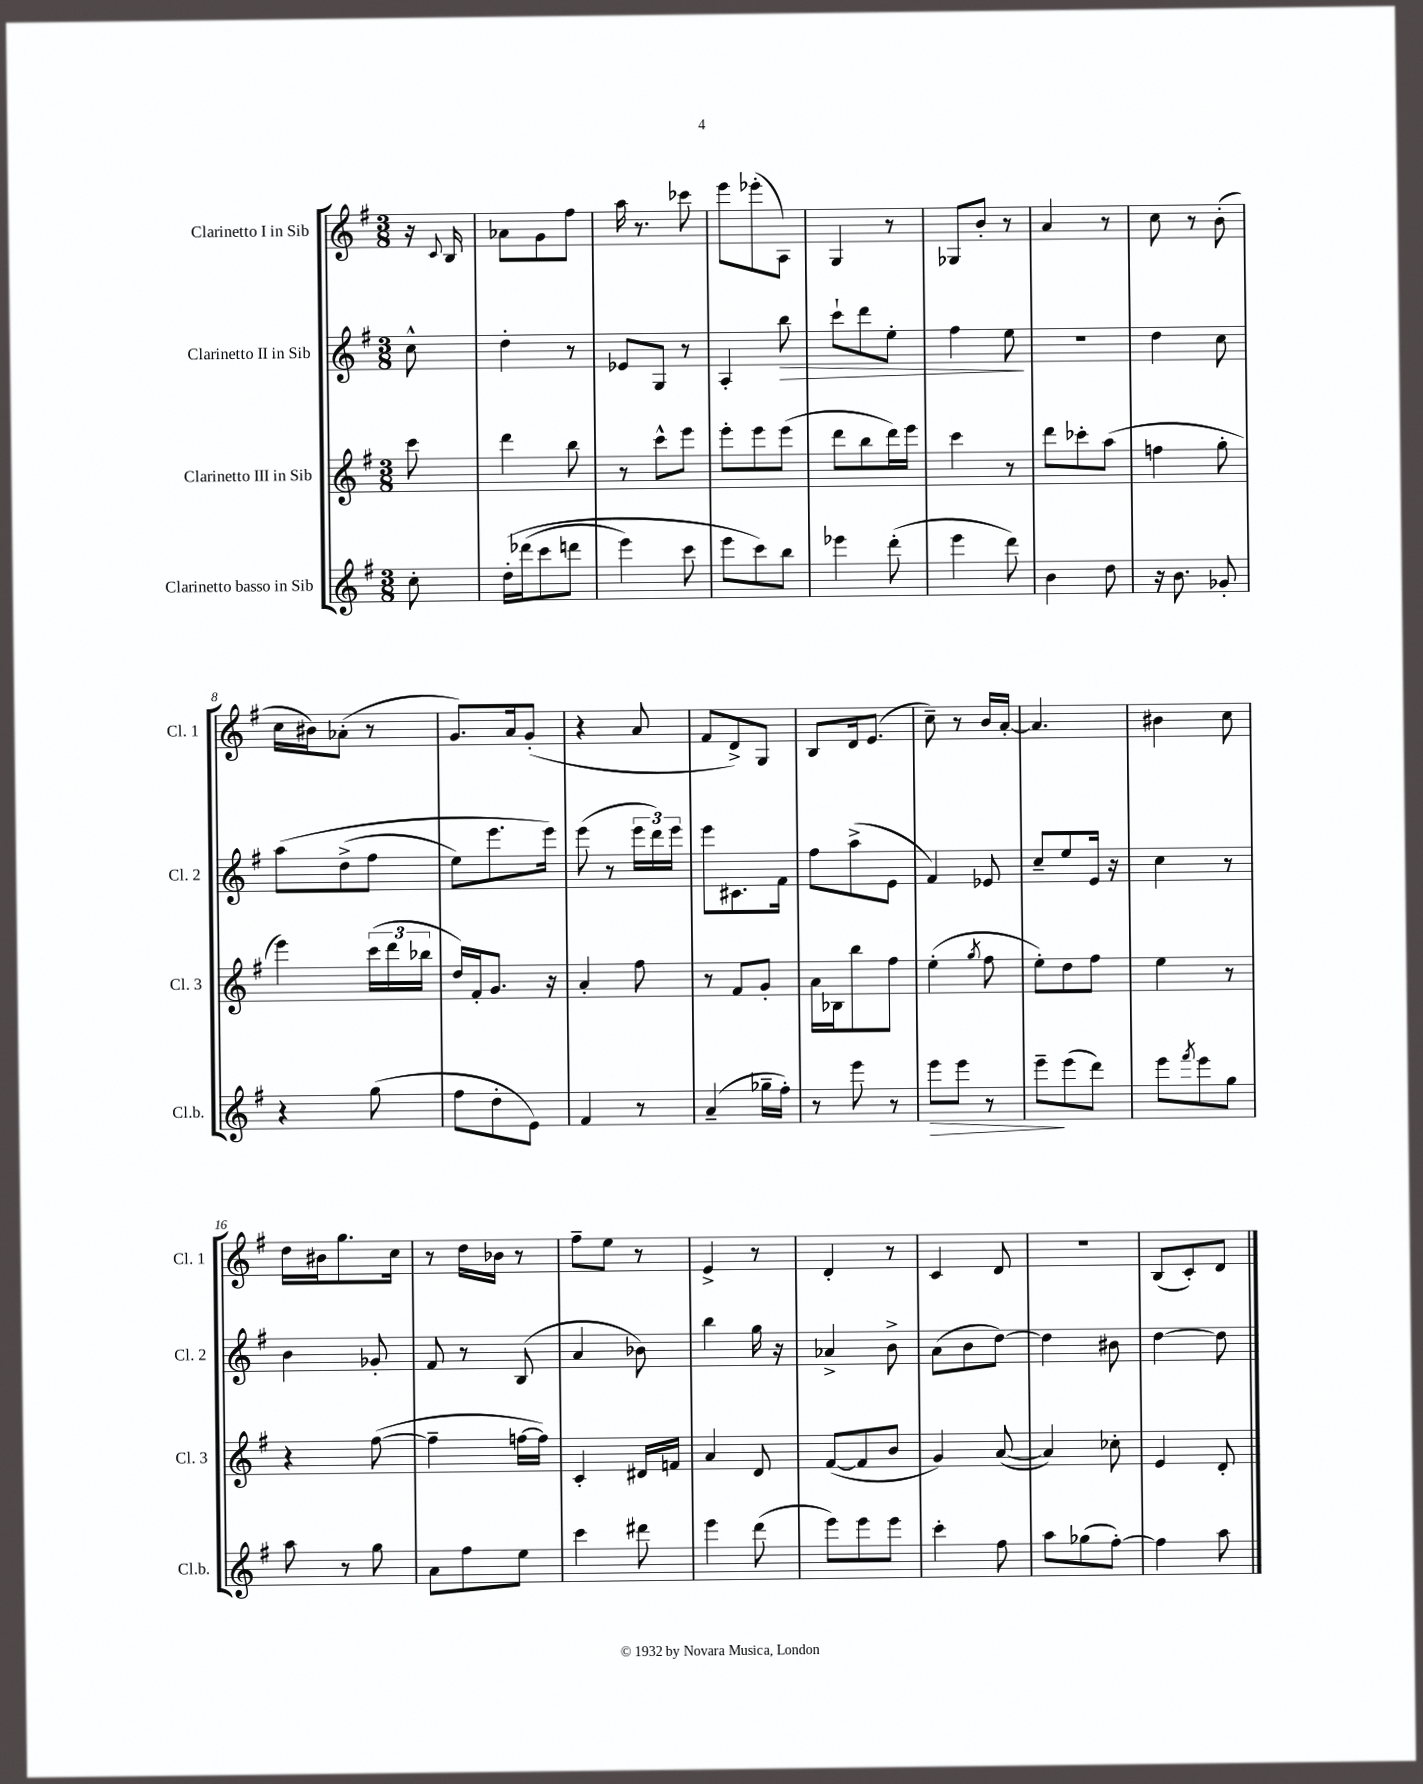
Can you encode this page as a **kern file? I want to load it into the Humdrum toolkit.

**kern	**kern	**kern	**kern
*staff4	*staff3	*staff2	*staff1
*clefG2	*clefG2	*clefG2	*clefG2
*k[f#]	*k[f#]	*k[f#]	*k[f#]
*M3/8	*M3/8	*M3/8	*M3/8
8cc'\	8ccc\	8cc^^\	16r
.	.	.	8qqc/
.	.	.	16B/
=	=	=	=
&(16dd'\LL	4ddd\	4dd'\	8a-\L
(16ddd-\J	.	.	.
8ccc\	.	.	8g\
8ddd\J	8bb\	8r	8ff#\J
=	=	=	=
4eee\)	8r	8e-/L	16aa\
.	.	.	8.r
.	8ccc^^\L	8G/J	.
8ccc\	8eee\J	8r	8ccc-\
=	=	=	=
8eee\L	8eee'\L	4A'/	8eee\L
8ccc\&)	8eee\	.	(8eee-'\
8bb\J	(8eee\J	8bb\	8A\J)
=	=	=	=
4eee-\	8ddd\L	8ccc`\L	4G/
.	8bb\	8ddd\	.
(8ddd'\	16ddd\L)	8ee'\J	8r
.	16eee\JJ	.	.
=	=	=	=
4eee\	4ccc\	4ff#\	8G-/L
.	.	.	8b'/J
8ddd\)	8r	8ee\	8r
=	=	=	=
4b\	8ddd\L	4.r	4a/
.	8ccc-'\	.	.
8dd\	(8aa\J	.	8r
=	=	=	=
16r	4ff\	4dd\	8cc\
8.b\	.	.	.
.	.	.	8r
8g-'/	8gg'\	8cc\	(8b'\
=	=	=	=
4r	4eee\)	&(8aa\L	16cc\LL
.	.	.	16b#\J)
.	.	(8dd^\	(8a-'\J
(8gg\	(24ccc\LL	8ff#\J	8r
.	24ddd\	.	.
.	24bb-\JJ	.	.
=	=	=	=
8ff#\L	16dd/LL)	8ee\L)	8.g/L)
.	16f#'/J	.	.
8dd'\	8.g/J	8.eee\	.
.	.	.	16a/k
8e\J)	.	.	(8g'/J
.	16r	16eee\Jk&)	.
=	=	=	=
4f#/	4a'/	(8eee\	4r
.	.	8r	.
8r	8ff#\	24eee\LL	8a/
.	.	24ddd\)	.
.	.	24eee\JJ	.
=	=	=	=
(4a~/	8r	8eee\L	8f#/L
.	8f#/L	8.c#\	8d^/)
16gg-~\LL	8g'/J	.	8G/J
16ff#'\JJ)	.	16f#\Jk	.
=	=	=	=
8r	16a\LL	8ff#\L	8B/L
.	16B-\J	.	.
8eee\	8bb\	(8aa^\	16d/k
.	.	.	(8.e/J
8r	8ff#\J	8e\J	.
=	=	=	=
8eee\L	(4ee'\	4f#/)	8cc~\)
8eee\J	.	.	8r
.	8qgg/	.	.
8r	8ff#\	8e-/	16b/LL
.	.	.	[16a'/JJ
=	=	=	=
8eee~\L	8ee'\L)	8cc~/L	4.a/]
(8eee\	8dd\	8ee/	.
8ddd\J)	8ff#\J	16e/Jk	.
.	.	16r	.
=	=	=	=
8eee\L	4ee\	4cc\	4b#\
8qfff#/	.	.	.
8eee\	.	.	.
8gg\J	8r	8r	8cc\
=	=	=	=
8aa\	4r	4b\	16dd\LL
.	.	.	16b#\J
8r	.	.	8.gg\
8gg\	([8ff#\	8g-'/	.
.	.	.	16cc\Jk
=	=	=	=
8a\L	4ff#~\]	8f#/	8r
8ff#\	.	8r	16dd\LL
.	.	.	16b-\JJ
8ee\J	[16ff\LL	(8B/	8r
.	16ff\]JJ)	.	.
=	=	=	=
4ccc\	4c'/	4a/	8ff#~\L
.	.	.	8ee\J
8ddd#\	16d#/LL	8b-\)	8r
.	16f/JJ	.	.
=	=	=	=
4eee\	4a/	4bb\	4e^/
(8ddd\	8d/	16gg\	8r
.	.	16r	.
=	=	=	=
8eee\L)	([8f#/L	4a-^/	4d'/
8eee\	8f#/]	.	.
8eee\J	8b/J	8b^\	8r
=	=	=	=
4ccc'\	4g/)	(8a\L	4c/
.	.	8b\	.
8ff#\	([8a/	[8dd\J)	8d/
=	=	=	=
8aa\L	4a/])	4dd\]	4.r
(8gg-\	.	.	.
[8ff#'\J)	8cc-'\	8b#\	.
=	=	=	=
4ff#\]	4e/	[4dd\	(8B/L
.	.	.	8c'/)
8aa\	8d'/	8dd\]	8d/J
==	==	==	==
*-	*-	*-	*-
